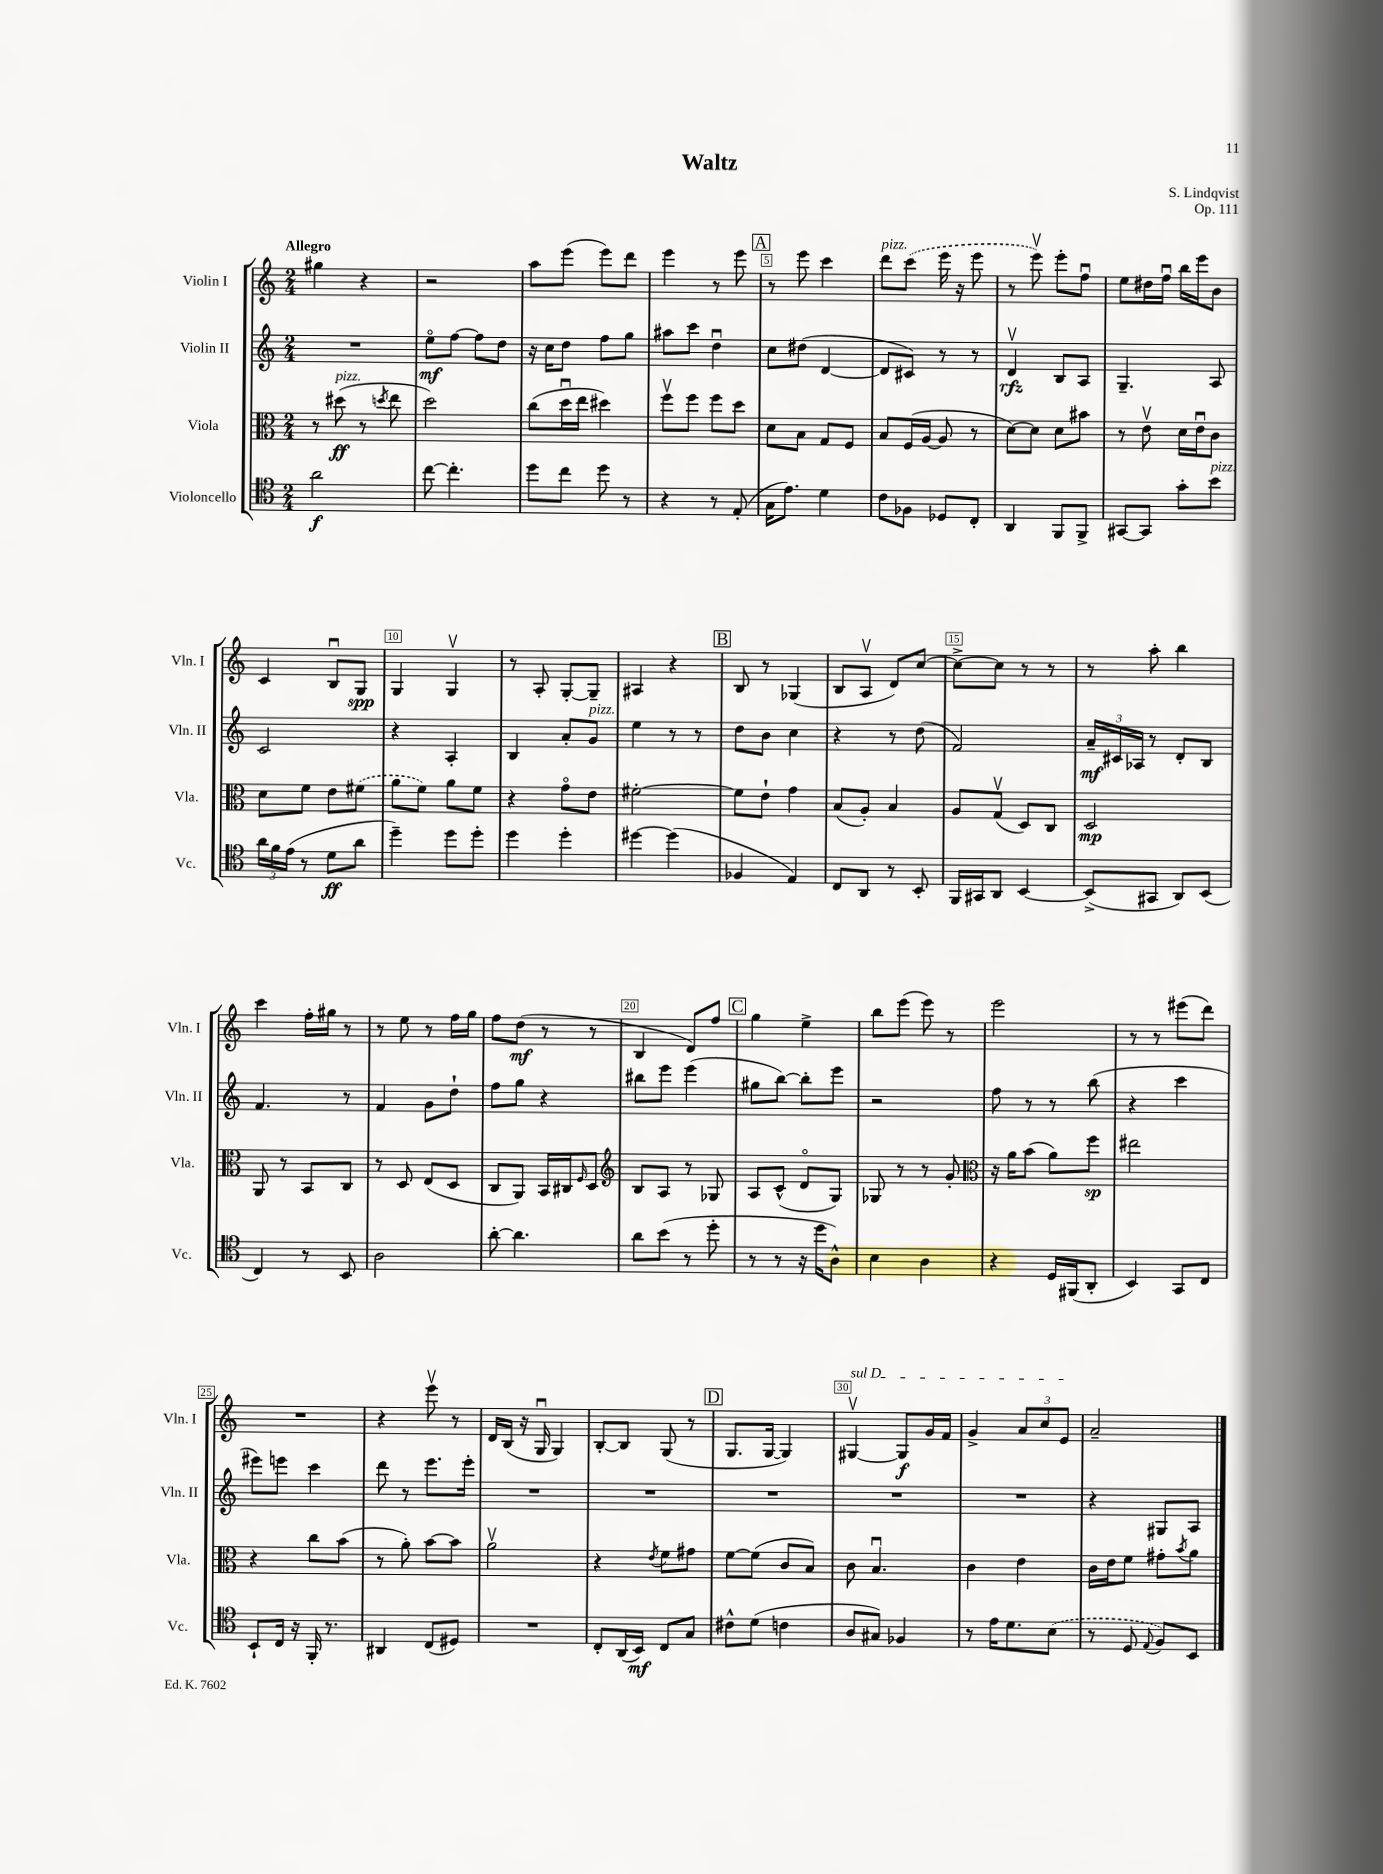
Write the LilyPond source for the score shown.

\header { title = "Waltz" composer = "S. Lindqvist" opus = "Op. 111" }
<<
\new StaffGroup <<
\new Staff = "s0" \with { instrumentName = "Violin I" shortInstrumentName = "Vln. I" } {
    \clef treble \key c \major \numericTimeSignature \time 2/4 \tempo "Allegro"
    gis''4 r4 |
    r2 |
    a''8 e'''8( e'''8) d'''8 |
    e'''4 r8 e'''8 |
    \mark \markup { \box "A" } r8 e'''8 c'''4 |
    d'''8^\markup { \italic "pizz." } \once \slurDashed c'''8( e'''16 r16 e'''8 |
    r8 e'''8\upbow) e'''8-. f''8\downbow |
    e''8 dis''16 f''16\downbow b''16 e'''16 b'8 |
    c'4 b8\downbow g8\spp |
    g4 g4\upbow |
    r8 a8-. g8~-. g8-- |
    ais4 r4 |
    \mark \markup { \box "B" } b8 r8 ges4( |
    b8 a8\upbow d'8) c''8~ |
    c''8~-> c''8 r8 r8 |
    r8 a''8-. b''4 |
    c'''4 f''16-. gis''16 r8 |
    r8 e''8 r8 f''16 g''16 |
    f''8 d''8\mf( r8 r8 |
    b4 d'8) f''8 |
    \mark \markup { \box "C" } g''4 e''4-> |
    b''8 e'''8( e'''8) r8 |
    e'''2 |
    r8 r8 eis'''8( d'''8) |
    R2 |
    r4 e'''8\upbow r8 |
    d'16 b16( r16 g16\downbow g4) |
    b8~-. b8 g8( r8 |
    \mark \markup { \box "D" } g8. g16~ g4) |
    \once \override TextSpanner.bound-details.left.text = \markup { \italic "sul D" } gis4~\upbow\startTextSpan gis8\f g'16 f'16 |
    g'4-> \tuplet 3/2 { a'8 c''8 e'8\stopTextSpan } |
    a'2-- \bar "|." |
}
\new Staff = "s1" \with { instrumentName = "Violin II" shortInstrumentName = "Vln. II" } {
    \clef treble \key c \major \numericTimeSignature \time 2/4
    R2 |
    e''8\flageolet\mf f''8~ f''8 d''8 |
    r16 c''16 d''8 f''8 g''8 |
    ais''8 c'''8 d''4\downbow |
    \mark \markup { \box "A" } c''8 dis''8( d'4~ |
    d'8 cis'8) r8 r8 |
    d'4\upbow\rfz b8 a8 |
    g4.-- a8 |
    c'2 |
    r4 a4-. |
    b4 a'8-. g'8^\markup { \italic "pizz." } |
    e''4 r8 r8 |
    \mark \markup { \box "B" } d''8 b'8 c''4 |
    r4 r8 d''8( |
    f'2) |
    \tuplet 3/2 { a'16--\mf cis'16 aes16 } r8 d'8-. b8 |
    f'4. r8 |
    f'4 g'8 d''8-! |
    f''8 g''8 r4 |
    bis''8 e'''8 e'''4( |
    \mark \markup { \box "C" } gis''8 b''8~) b''8-. e'''8 |
    r2 |
    f''8 r8 r8 b''8( |
    r4 c'''4 |
    eis'''8) e'''8 c'''4 |
    d'''8 r8 e'''8. e'''16-. |
    R2 |
    R2 |
    \mark \markup { \box "D" } R2 |
    R2 |
    R2 |
    r4 gis8 a8 \bar "|." |
}
\new Staff = "s2" \with { instrumentName = "Viola" shortInstrumentName = "Vla." } {
    \clef alto \key c \major \numericTimeSignature \time 2/4
    r8 dis''8\ff^\markup { \italic "pizz." }( r8 \acciaccatura { d''8 } e''8 |
    d''2) |
    c''8( d''16\downbow e''16 dis''4) |
    f''8\upbow f''8 f''8 d''8 |
    \mark \markup { \box "A" } d'8 b8 g8 f8 |
    b8 f16( a16~ a8 r8 |
    d'8~) d'8 d'8 bis'8 |
    r8 e'8\upbow d'16 e'16\downbow c'8 |
    d'8 f'8 e'8 \once \slurDashed fis'8( |
    a'8 f'8) a'8 f'8 |
    r4 g'8\flageolet e'8 |
    fis'2~-. |
    \mark \markup { \box "B" } fis'8 e'8-! g'4 |
    b8( a8-.) b4 |
    a8 g8\upbow( d8) c8 |
    d2\mp |
    a,8 r8 b,8 c8 |
    r8 d8 e8( d8 |
    c8 a,8) b,16 cis16 \grace { f16 } d8 |
    \clef treble b8 a8 r8 ges8 |
    \mark \markup { \box "C" } a8 c'8-^( d'8\flageolet g8) |
    ges8 r8 r8 g'8-. |
    \clef alto r16 a'16 b'8( a'8) f''8\sp |
    eis''2 |
    r4 c''8 b'8( |
    r8 a'8-.) b'8~ b'8 |
    a'2\upbow |
    r4 \acciaccatura { e'8 } f'8 gis'8 |
    \mark \markup { \box "D" } f'8~ f'8( c'8 b8) |
    c'8 b4.\downbow |
    c'4 e'4 |
    c'16 e'16 f'8 gis'8-. \acciaccatura { b'8 } a'8 \bar "|." |
}
\new Staff = "s3" \with { instrumentName = "Violoncello" shortInstrumentName = "Vc." } {
    \clef tenor \key c \major \numericTimeSignature \time 2/4
    a'2\f |
    c''8~ c''4.-. |
    d''8 c''8 d''8 r8 |
    r4 r8 e8-.( |
    \mark \markup { \box "A" } g16 e'8.) d'4 |
    c'8 fes8 des8 c8-. |
    a,4 f,8 f,8-> |
    gis,8~ gis,8 g'8-. b'8^\markup { \italic "pizz." } |
    \tuplet 3/2 { a'16 f'16 e'16( } r8 d'8\ff a'8 |
    d''4--) d''8 d''8-. |
    d''4 d''4-. |
    dis''4~ dis''4( |
    \mark \markup { \box "B" } fes4 e4) |
    c8 a,8 r8 b,8-. |
    f,16 gis,16 a,8 b,4~ |
    b,8->( gis,8 a,8) b,8( |
    c4) r8 b,8 |
    a2 |
    a'8~-. a'4. |
    a'8 b'8( r8 d''8-. |
    \mark \markup { \box "C" } r8 r8 r16 d''16 a8-^) |
    b4 a4 |
    r4 d16 fis,16( a,8-. |
    b,4) g,8 c8 |
    b,8-! c16 r16 f,16-. r8. |
    ais,4 c8( dis8) |
    R2 |
    c8-. a,16( b,16\mf) c8 g8 |
    \mark \markup { \box "D" } cis'8-^ d'8( c'4 |
    a8 gis8) fes4 |
    r8 e'16 d'8. \once \slurDashed b8( |
    r8 d8 \appoggiatura { e8 } f8) b,8 \bar "|." |
}
>>
>>
\layout { \context { \Score \override BarNumber.break-visibility = ##(#f #t #t) barNumberVisibility = #(every-nth-bar-number-visible 5) \override BarNumber.stencil = #(make-stencil-boxer 0.1 0.3 ly:text-interface::print) } }
